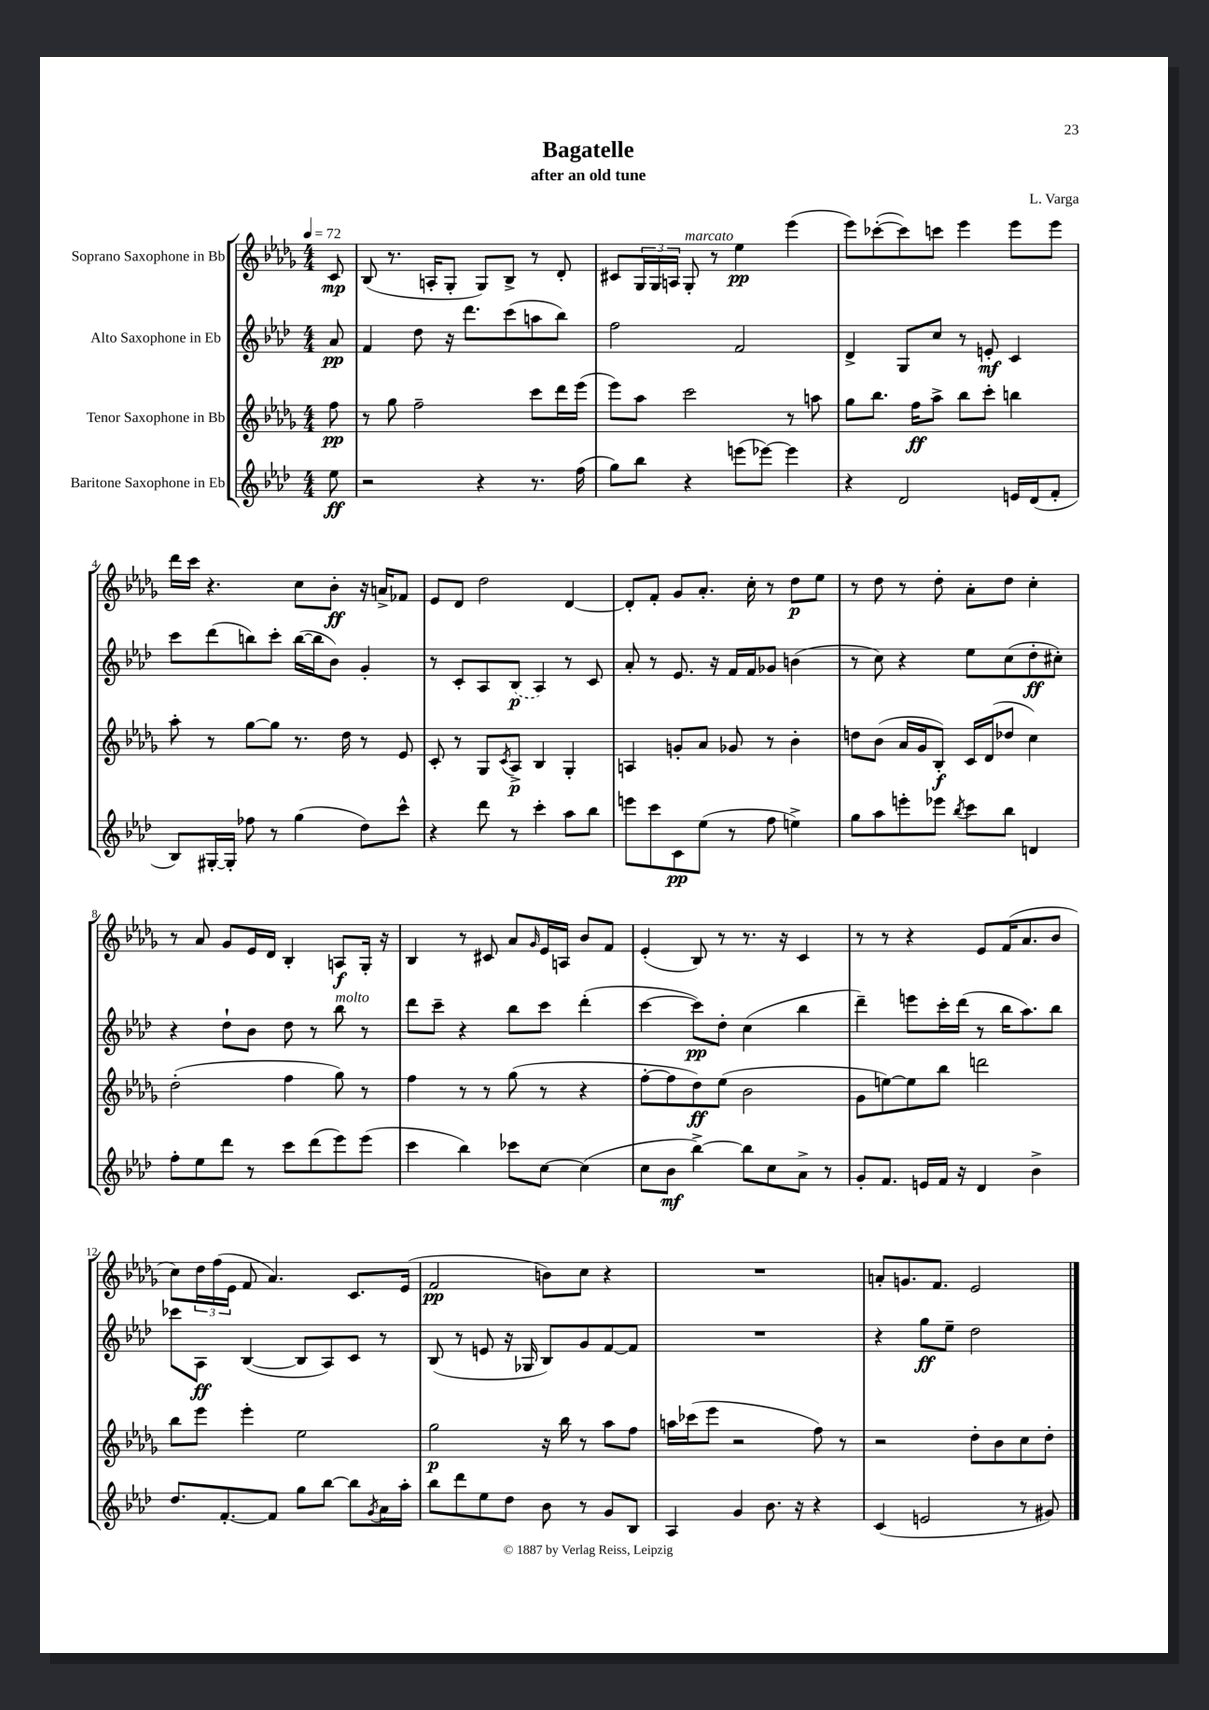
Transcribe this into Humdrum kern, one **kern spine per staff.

**kern	**dynam	**kern	**dynam	**kern	**dynam	**kern	**dynam
*part4	*part4	*part3	*part3	*part2	*part2	*part1	*part1
*staff4	*staff4	*staff3	*staff3	*staff2	*staff2	*staff1	*staff1
*I"Baritone Saxophone in Eb	*	*I"Tenor Saxophone in Bb	*	*I"Alto Saxophone in Eb	*	*I"Soprano Saxophone in Bb	*
*clefG2	*	*clefG2	*	*clefG2	*	*clefG2	*
*k[b-e-a-d-]	*	*k[b-e-a-d-g-]	*	*k[b-e-a-d-]	*	*k[b-e-a-d-g-]	*
*M4/4	*	*M4/4	*	*M4/4	*	*M4/4	*
*MM72	*	*MM72	*	*MM72	*	*MM72	*
=	=	=	=	=	=	=	=
8ee-\	ff	8ff\	pp	8a-/	pp	8c/	mp
=1	=1	=1	=1	=1	=1	=1	=1
2r	.	8r	.	4f/	.	(8B-/	.
.	.	8gg-\	.	.	.	8.r	.
.	.	2ff~\	.	8dd-\	.	.	.
.	.	.	.	.	.	16An'/KL	.
.	.	.	.	16r	.	8G-'/J	.
.	.	.	.	8.ddd-\L	.	.	.
4r	.	.	.	.	.	8G-/L)	.
.	.	.	.	(8ccc\	.	8B-^/J	.
8.r	.	8ccc\L	.	8aan\	.	8r	.
.	.	16ddd-\L	.	8bb-\J)	.	8d-'/	.
(16ff\	.	(16eee-\JJ	.	.	.	.	.
=2	=2	=2	=2	=2	=2	=2	=2
8gg\L)	.	8eee-\L)	.	2ff\	.	8c#X/L	.
8bb-\J	.	8aa-\J	.	.	.	24G-/L	.
.	.	.	.	.	.	24G-/	.
.	.	.	.	.	.	24An/JJ	.
!	!	!	!	!	!	!LO:TX:a:i:t=marcato	!
4r	.	2ccc\	.	.	.	8G-'/	.
.	.	.	.	.	.	8r	.
(8eeen\L	.	.	.	2f/	.	4ee-\	pp
[8eee-X\J)	.	.	.	.	.	.	.
4eee-\]	.	8r	.	.	.	(4eee-\	.
.	.	8aan\	.	.	.	.	.
=3	=3	=3	=3	=3	=3	=3	=3
4r	.	8gg-\L	.	4d-^/	.	8eee-\L)	.
.	.	8.bb-\J	.	.	.	([8ccc-X'\	.
2d-/	.	.	.	8G/L	.	8ccc-\])	.
.	.	16ff\KL	ff	.	.	.	.
.	.	8aa-^\J	.	8cc/J	.	8cccn\J	.
.	.	8bb-\L	.	8r	.	4eee-\	.
.	.	8ccc'\J	.	8en'/	mf	.	.
16en/LL	.	4bbn\	.	4c/	.	8eee-\L	.
(16d-/J	.	.	.	.	.	.	.
8f'/J	.	.	.	.	.	8eee-\J	.
!!LO:LB:g=z
=4	=4	=4	=4	=4	=4	=4	=4
8B-/L)	.	8aa-'\	.	8ccc\L	.	16ddd-\LL	.
.	.	.	.	.	.	16ccc\JJ	.
[16G#X'/L	.	8r	.	(8ddd-\	.	4.r	.
16G#'/JJ]	.	.	.	.	.	.	.
8ff-X\	.	[8gg-\L	.	8bbn\)	.	.	.
8r	.	8gg-\J]	.	8ccc'\J	.	.	.
(4gg\	.	8.r	.	([16bb\LL	.	8cc\L	.
.	.	.	.	16bb\J]	.	.	.
.	.	.	.	8b-\J)	.	8b-'\J	ff
.	.	16dd-\	.	.	.	.	.
8dd-\L)	.	8r	.	4g'/	.	16r	.
.	.	.	.	.	.	16an^/KL	.
8ccc^^\J	.	8e-/	.	.	.	8f-X/J	.
=5	=5	=5	=5	=5	=5	=5	=5
4r	.	8c'/	.	8r	.	8e-/L	.
.	.	8r	.	8c'/L	.	8d-/J	.
8ddd-\	.	8G-/L	.	8A-/	.	2dd-\	.
.	.	8qc/	.	.	.	.	.
8r	.	8A-^/J	p	(8B-/J	p	.	.
4ccc'\	.	4B-/	.	4A-/)	.	.	.
8aa-\L	.	4G-'/	.	8r	.	[4d-/	.
8bb-\J	.	.	.	8c/	.	.	.
=6	=6	=6	=6	=6	=6	=6	=6
8eeen\L	.	4An/	.	8a-'/	.	8d-'/L]	.
8ccc\	.	.	.	8r	.	8f'/J	.
8c\	pp	8gn'/L	.	8.e-/	.	8g-/L	.
(8ee-\J	.	8a-/J	.	.	.	8.a-'/J	.
.	.	.	.	16r	.	.	.
8r	.	8g-X/	.	16f/LL	.	.	.
.	.	.	.	16f/J	.	16cc'\	.
8ff\	.	8r	.	8g-X/J	.	8r	.
4een^\)	.	4b-'\	.	(4bn\	.	8dd-\L	p
.	.	.	.	.	.	8ee-\J	.
=7	=7	=7	=7	=7	=7	=7	=7
8gg\L	.	8ddn\L	.	8r	.	8r	.
8aa-\	.	(8b-\J	.	8cc\)	.	8dd-\	.
8eeen'\	.	16a-/LL	.	4r	.	8r	.
.	.	16g-/J	.	.	.	.	.
8eee-X\J	.	8B-'/J)	f	.	.	8dd-'\	.
8qbb-/	.	.	.	.	.	.	.
8ccc\L	.	16c/LL	.	8ee-\L	.	8a-'\L	.
.	.	(16d-/J	.	.	.	.	.
8bb-\J	.	8dd-X/J	.	(8cc\	.	8dd-\J	.
4dn/	.	4cc\)	.	8dd-'\	ff	4cc'\	.
.	.	.	.	8cc#X'\J)	.	.	.
!!LO:LB:g=z
=8	=8	=8	=8	=8	=8	=8	=8
8ff'\L	.	(2dd-'\	.	4r	.	8r	.
8ee-\	.	.	.	.	.	8a-/	.
8ddd-\J	.	.	.	8dd-`\L	.	8g-/L	.
8r	.	.	.	8b-\J	.	16e-/L	.
.	.	.	.	.	.	16d-/JJ	.
8ccc\L	.	4ff\	.	8dd-\	.	4B-'/	.
(8ddd-\	.	.	.	8r	.	.	.
!	!	!	!	!LO:TX:a:i:t=molto	!	!	!
8eee-\)	.	8gg-\)	.	8bb-\	.	8An/L	f
(8eee-\J	.	8r	.	8r	.	16G-'/Jk	.
.	.	.	.	.	.	16r	.
=9	=9	=9	=9	=9	=9	=9	=9
4ccc\	.	4ff\	.	8ddd-\L	.	4B-/	.
.	.	.	.	8ccc~\J	.	.	.
4bb-\)	.	8r	.	4r	.	8r	.
.	.	8r	.	.	.	8c#X/	.
8ccc-X\L	.	(8gg-\	.	8bb-\L	.	8a-/L	.
.	.	.	.	.	.	16qqg-/	.
[8cc\J	.	8r	.	8ccc\J	.	16e-/L	.
.	.	.	.	.	.	16An/JJ	.
(4cc\]	.	4r	.	(4ddd-'\	.	8b-/L	.
.	.	.	.	.	.	8f/J	.
=10	=10	=10	=10	=10	=10	=10	=10
8cc\L	.	[8ff'\L	.	[4ccc\	.	(4e-'/	.
8b-\J	mf	8ff\]	.	.	.	.	.
[4bb-^\)	.	8dd-\)	ff	8ccc\L])	pp	8B-/)	.
.	.	(8ee-\J	.	8dd-'\J	.	8r	.
8bb-\L]	.	2b-\	.	(4cc\	.	8.r	.
8cc\	.	.	.	.	.	.	.
.	.	.	.	.	.	16r	.
8a-^\J	.	.	.	4bb-\	.	4c/	.
8r	.	.	.	.	.	.	.
=11	=11	=11	=11	=11	=11	=11	=11
8g'/L	.	8g-\L	.	4ddd-~\)	.	8r	.
8.f/J	.	[8een\)	.	.	.	8r	.
.	.	8ee\]	.	8eeen\L	.	4r	.
16en/LL	.	.	.	.	.	.	.
16f/JJ	.	8bb-\J	.	16ccc'\L	.	.	.
16r	.	.	.	(16ddd-\JJ	.	.	.
4d-/	.	2dddn\	.	8r	.	8e-/L	.
.	.	.	.	16bb-\KL	.	(16f/K	.
.	.	.	.	8.aa-\)	.	8.a-/	.
4b-^\	.	.	.	.	.	.	.
.	.	.	.	8bb-\J	.	8b-/J	.
!!LO:LB:g=z
=12	=12	=12	=12	=12	=12	=12	=12
8.dd-/L	.	8bb-\L	.	8ccc-X\L	.	8cc\L)	.
.	.	8eee-\J	.	8A-\J	ff	24dd-\L	.
.	.	.	.	.	.	(24ff\	.
[8.f'/	.	.	.	.	.	.	.
.	.	.	.	.	.	24e-\JJ	.
.	.	4eee-'\	.	([4B-/	.	8f/	.
8f/J]	.	.	.	.	.	4.a-/)	.
8gg\L	.	2ee-\	.	8B-/L]	.	.	.
[8bb-\J	.	.	.	8A-/)	.	.	.
8bb-\L]	.	.	.	8c/J	.	8.c/L	.
8qg/	.	.	.	.	.	.	.
16a-\L	.	.	.	8r	.	.	.
16aa-'\JJ	.	.	.	.	.	(16e-/Jk	.
=13	=13	=13	=13	=13	=13	=13	=13
8bb-\L	.	2gg-\	p	(8B-/	.	2f/	pp
8ddd-\	.	.	.	8r	.	.	.
8ee-\	.	.	.	8en/	.	.	.
8dd-\J	.	.	.	16r	.	.	.
.	.	.	.	16G-X/	.	.	.
8b-\	.	16r	.	8B-/L)	.	8bn\L)	.
.	.	16bb-\	.	.	.	.	.
8r	.	8r	.	8g/	.	8cc\J	.
8g/L	.	8aa-\L	.	[8f/	.	4r	.
8B-/J	.	8ff\J	.	8f/J]	.	.	.
=14	=14	=14	=14	=14	=14	=14	=14
4A-/	.	16aan\LL	.	1r	.	1r	.
.	.	(16ccc-X\J	.	.	.	.	.
.	.	8eee-\J	.	.	.	.	.
4g/	.	2r	.	.	.	.	.
8.b-\	.	.	.	.	.	.	.
16r	.	.	.	.	.	.	.
4r	.	8ff\)	.	.	.	.	.
.	.	8r	.	.	.	.	.
=15	=15	=15	=15	=15	=15	=15	=15
(4c/	.	2r	.	4r	.	8an'/L	.
.	.	.	.	.	.	8.gn/	.
2en/	.	.	.	8gg\L	ff	.	.
.	.	.	.	.	.	8.f/J	.
.	.	.	.	8ee-~\J	.	.	.
.	.	8dd-'\L	.	2dd-\	.	2e-/	.
.	.	8b-\	.	.	.	.	.
8r	.	8cc\	.	.	.	.	.
8g#X/)	.	8dd-'\J	.	.	.	.	.
==	==	==	==	==	==	==	==
*-	*-	*-	*-	*-	*-	*-	*-
